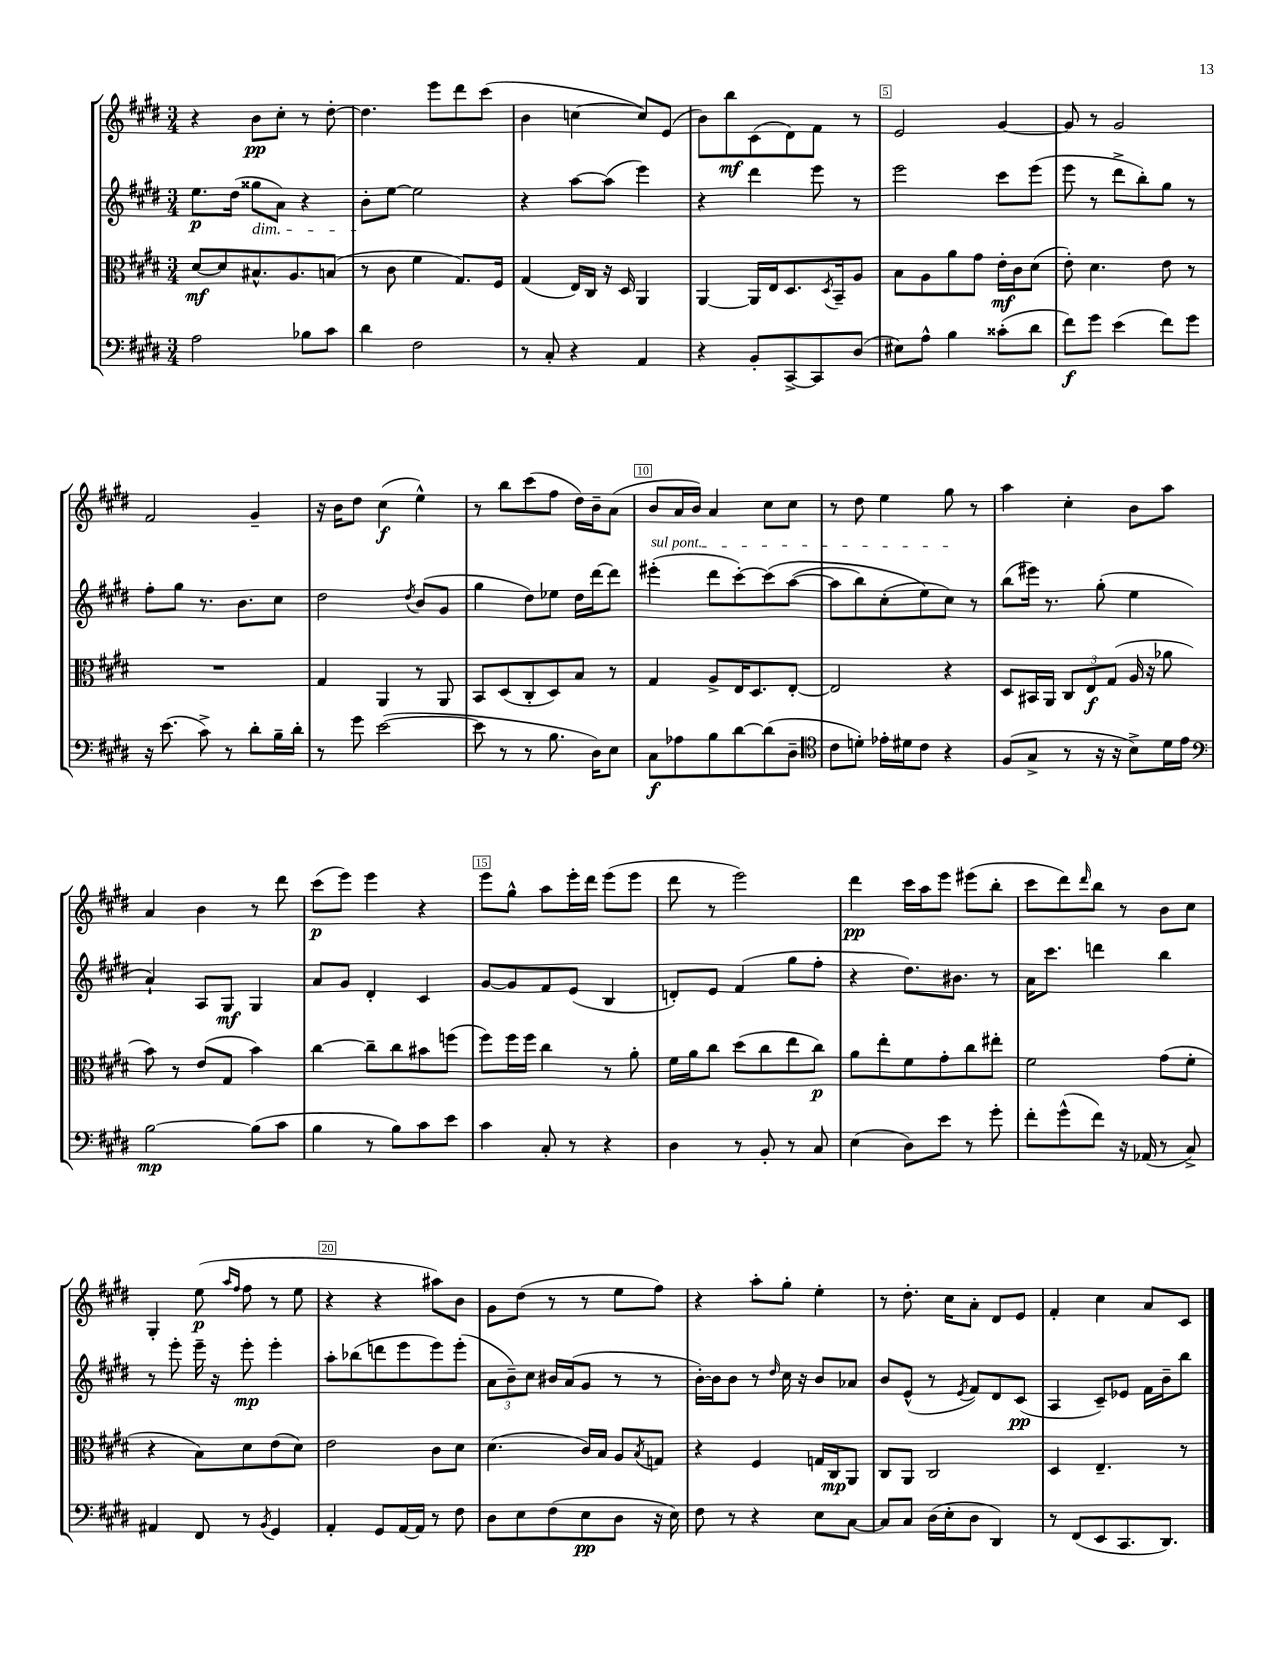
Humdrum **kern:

**kern	**kern	**kern	**kern
*staff4	*staff3	*staff2	*staff1
*clefF4	*clefC3	*clefG2	*clefG2
*k[f#c#g#d#]	*k[f#c#g#d#]	*k[f#c#g#d#]	*k[f#c#g#d#]
*M3/4	*M3/4	*M3/4	*M3/4
2A\	[8d#/L	8.ee\L	4r
.	8d#/]	.	.
.	.	(16dd#\Jk	.
.	8.B#^^/	8gg##\L	8b\L
.	.	8a\J)	8cc#'\J
.	8.A/	.	.
8B-\L	.	4r	8r
8c#\J	(8B/J	.	[8dd#'\
=	=	=	=
4d#\	8r	8b'\L	4.dd#\]
.	8c#\	[8ee\J	.
2F#\	4f#\	2ee\]	.
.	.	.	8eee\L
.	8.G#/L)	.	8ddd#\
.	.	.	(8ccc#\J
.	16F#/Jk	.	.
=	=	=	=
8r	(4G#/	4r	4b\
8C#'/	.	.	.
4r	16E/LL)	[8aa\L	[4cc\
.	16C#/JJ	.	.
.	16r	(8aa\]J	.
.	16D#/	.	.
4AA/	4AA/	4eee\)	8cc/]L)
.	.	.	(8e/J
=	=	=	=
4r	[4AA/	4r	8b\L)
.	.	.	8bb\
8BB'/L	16AA/]LL	4ddd#\	(8c#\
.	16E/J	.	.
[8CC#^/	8.D#/	.	8d#\)
8CC#/]	.	8eee\	8f#\J
.	8qD#/	.	.
.	16BB~/k	.	.
(8D#/J	8A/J	8r	8r
=	=	=	=
8E#\L)	8B\L	2eee\	2e/
8A^^\J	8A\	.	.
4B\	8a\	.	.
.	8g#\J	.	.
(8c##'\L	16e'\LL	8ccc#\L	[4g#/
.	16c#\J	.	.
8d#\J	(8d#\J	(8eee\J	.
=	=	=	=
8f#\L)	8e'\)	8eee\	8g#/]
8g#\J	4.d#\	8r	8r
(4e\	.	8ddd#^\L	2g#/
.	.	8bb'\)	.
8f#\L)	8e\	8gg#\J	.
8g#\J	8r	8r	.
=	=	=	=
16r	2.r	8ff#'\L	2f#/
(8.e\	.	.	.
.	.	8gg#\J	.
8c#^\)	.	8.r	.
8r	.	.	.
.	.	8.b\L	.
8d#'\L	.	.	4g#~/
16B~\L	.	8cc#\J	.
16d#'\JJ	.	.	.
=	=	=	=
8r	4G#/	2dd#\	16r
.	.	.	16b\LK
8g#\	.	.	8dd#\J
([2e\	4AA/	.	(4cc#\
.	.	8qdd#/	.
.	8r	(8b/L	4ee^^\)
.	8AA/	8g#/J	.
=	=	=	=
8e\]	8BB/L	4gg#\	8r
8r	(8D#/	.	8bb\L
8r	8C#'/	8dd#\L)	(8ccc#\
8.B\	8D#/)	8ee-\J	8ff#\J
.	8B/J	16dd#\LL	16dd#\LL)
16D#\LK)	.	[16ddd#\J	16b~\J
8E\J	8r	8ddd#\]J	(8a\J
=	=	=	=
8C#\L	4G#/	(4eee#'\	8b/L
8A-\	.	.	16a/L
.	.	.	16b/JJ)
8B\	8A^/L	8ddd#\L	4a/
[8d#\	16E/K	[8ccc#'\)	.
.	8.D#/	.	.
(8d#\]	.	&(8ccc#\]	8cc#\L
8D#~\J	[8E'/J	([8aa\J	8cc#\J
=	=	=	=
*clefC4	*	*	*
8c#\L	2E/]	8aa\]L	8r
8d'\J)	.	8bb\)	8dd#\
16e-'\LL	.	(8cc#'\	4ee\
16d#\J	.	.	.
8c#\J	.	8ee\&)	.
4r	4r	8cc#\J)	8gg#\
.	.	8r	8r
=	=	=	=
(8F#/L	8D#/L	(8bb\L	4aa\
8G#^/J	16BB#/L	16eee#\Jk)	.
.	16AA/JJ	8.r	.
8r	12C#/L	.	4cc#'\
.	12E/	.	.
16r	.	(8gg#'\	.
.	(12G#/J	.	.
16r	.	.	.
8B^\L)	16A/	4ee\	8b\L
.	16r	.	.
16d#\L	8a-\	.	8aa\J
16e\JJ	.	.	.
=	=	=	=
*clefF4	*	*	*
[2B\	8b\)	4a`/)	4a/
.	8r	.	.
.	(8e/L	8A/L	4b\
.	8G#/J	8G#/J	.
(8B\]L	4b\)	4G#/	8r
8c#\J	.	.	8ddd#\
=	=	=	=
4B\	[4cc#\	8a/L	(8ccc#\L
.	.	8g#/J	8eee\J)
8r	8cc#~\]L	4d#'/	4eee\
8B\L)	8cc#\	.	.
8c#\	8b#\	4c#/	4r
8e\J	(8ff\J	.	.
=	=	=	=
4c#\	8ff#\L)	[8g#/L	8eee\L
.	16ff#\L	8g#/]	8gg#^^\J
.	16ff#\JJ	.	.
8C#'/	4cc#\	8f#/	8aa\L
8r	.	(8e/J	16eee'\L
.	.	.	16ddd#\JJ
4r	8r	4B/	(8eee\L
.	8a'\	.	8eee\J
=	=	=	=
4D#\	16f#\LL	8d'/L)	8ddd#\
.	16a\J	.	.
.	8cc#\J	8e/J	8r
8r	(8dd#\L	(4f#/	2eee\)
8BB'/	8cc#\	.	.
8r	8ee\	8gg#\L	.
8C#/	8cc#\J)	8ff#'\J	.
=	=	=	=
(4E\	8a\L	4r	4ddd#\
.	8ee'\	.	.
8D#\L)	8f#\	8.dd#\L)	16ccc#\LL
.	.	.	16aa\J
8e\J	8g#'\	.	8eee\J
.	.	8.b#\J	.
8r	8cc#\	.	(8eee#\L
8g#'\	8ee#'\J	8r	8bb'\J
=	=	=	=
8f#'\L	2f#\	16a\LK	8ccc#\L
.	.	8.ccc#\J	.
(8g#^^\	.	.	8ddd#\)
.	.	.	16qqddd#/
8f#\J)	.	4ddd\	8bb\J
16r	.	.	8r
(16AA-/	.	.	.
8r	(8g#\L	4bb\	8b\L
8C#^/)	8f#'\J	.	8cc#\J
=	=	=	=
4AA#/	4r	8r	4G#'/
.	.	8eee'\	.
8FF#/	8B\L)	16eee~\	(8ee\
.	.	16r	.
.	.	.	16qqaa/LL
.	.	.	16qqff#/JJ
8r	8d#\	8eee'\	8ff#\
8qBB/	.	.	.
4GG#/	(8e\	4eee'\	8r
.	8d#\J)	.	8ee\
=	=	=	=
4AA'/	2e\	8aa'\L	4r
.	.	(8bb-\	.
8GG#/L	.	8ddd\	4r
[16AA/L	.	8eee\	.
16AA/]JJ	.	.	.
8r	8c#\L	8eee\)	8aa#\L)
8F#\	8d#\J	(8eee'\J	8b\J
=	=	=	=
8D#\L	(4.d#\	12a\L	8g#\L
.	.	12b~\)	.
8E\	.	.	(8dd#\J
.	.	12cc#\J	.
(8F#\	.	16b#/LL	8r
.	.	(16a/J	.
8E\	16c#/LL)	8g#/J	8r
.	16B/JJ	.	.
8D#\J	8A/L	8r	8ee\L
.	8qB/	.	.
16r	8G/J	8r	8ff#\J)
16E\)	.	.	.
=	=	=	=
8F#\	4r	[16b'\LL)	4r
.	.	16b\]J	.
8r	.	8b\J	.
4r	4F#/	8r	8aa'\L
.	.	16qqdd#/	.
.	.	16cc#\	8gg#'\J
.	.	16r	.
8E\L	16G/LL	8b/L	4ee'\
.	16C#/J	.	.
[8C#\J	8AA/J	8a-/J	.
=	=	=	=
8C#/]L	8C#/L	8b/L	8r
8C#/J	8AA/J	(8e^^/J	8.dd#'\
(16D#\LL	2C#/	8r	.
16E'\J	.	.	16cc#\LK
.	.	8qe/	.
8D#\J	.	8f#/L)	8a'\J
4DD#/)	.	8d#/	8d#/L
.	.	(8c#/J	8e/J
=	=	=	=
8r	4D#/	4A/	4f#'/
(8FF#/L	.	.	.
8EE/	4.E~/	8c#~/L)	4cc#\
8.CC#/	.	8e-/J	.
.	.	16f#\LL	8a/L
8.DD#/J)	.	16b~\J	.
.	8r	8bb\J	8c#/J
==	==	==	==
*-	*-	*-	*-
